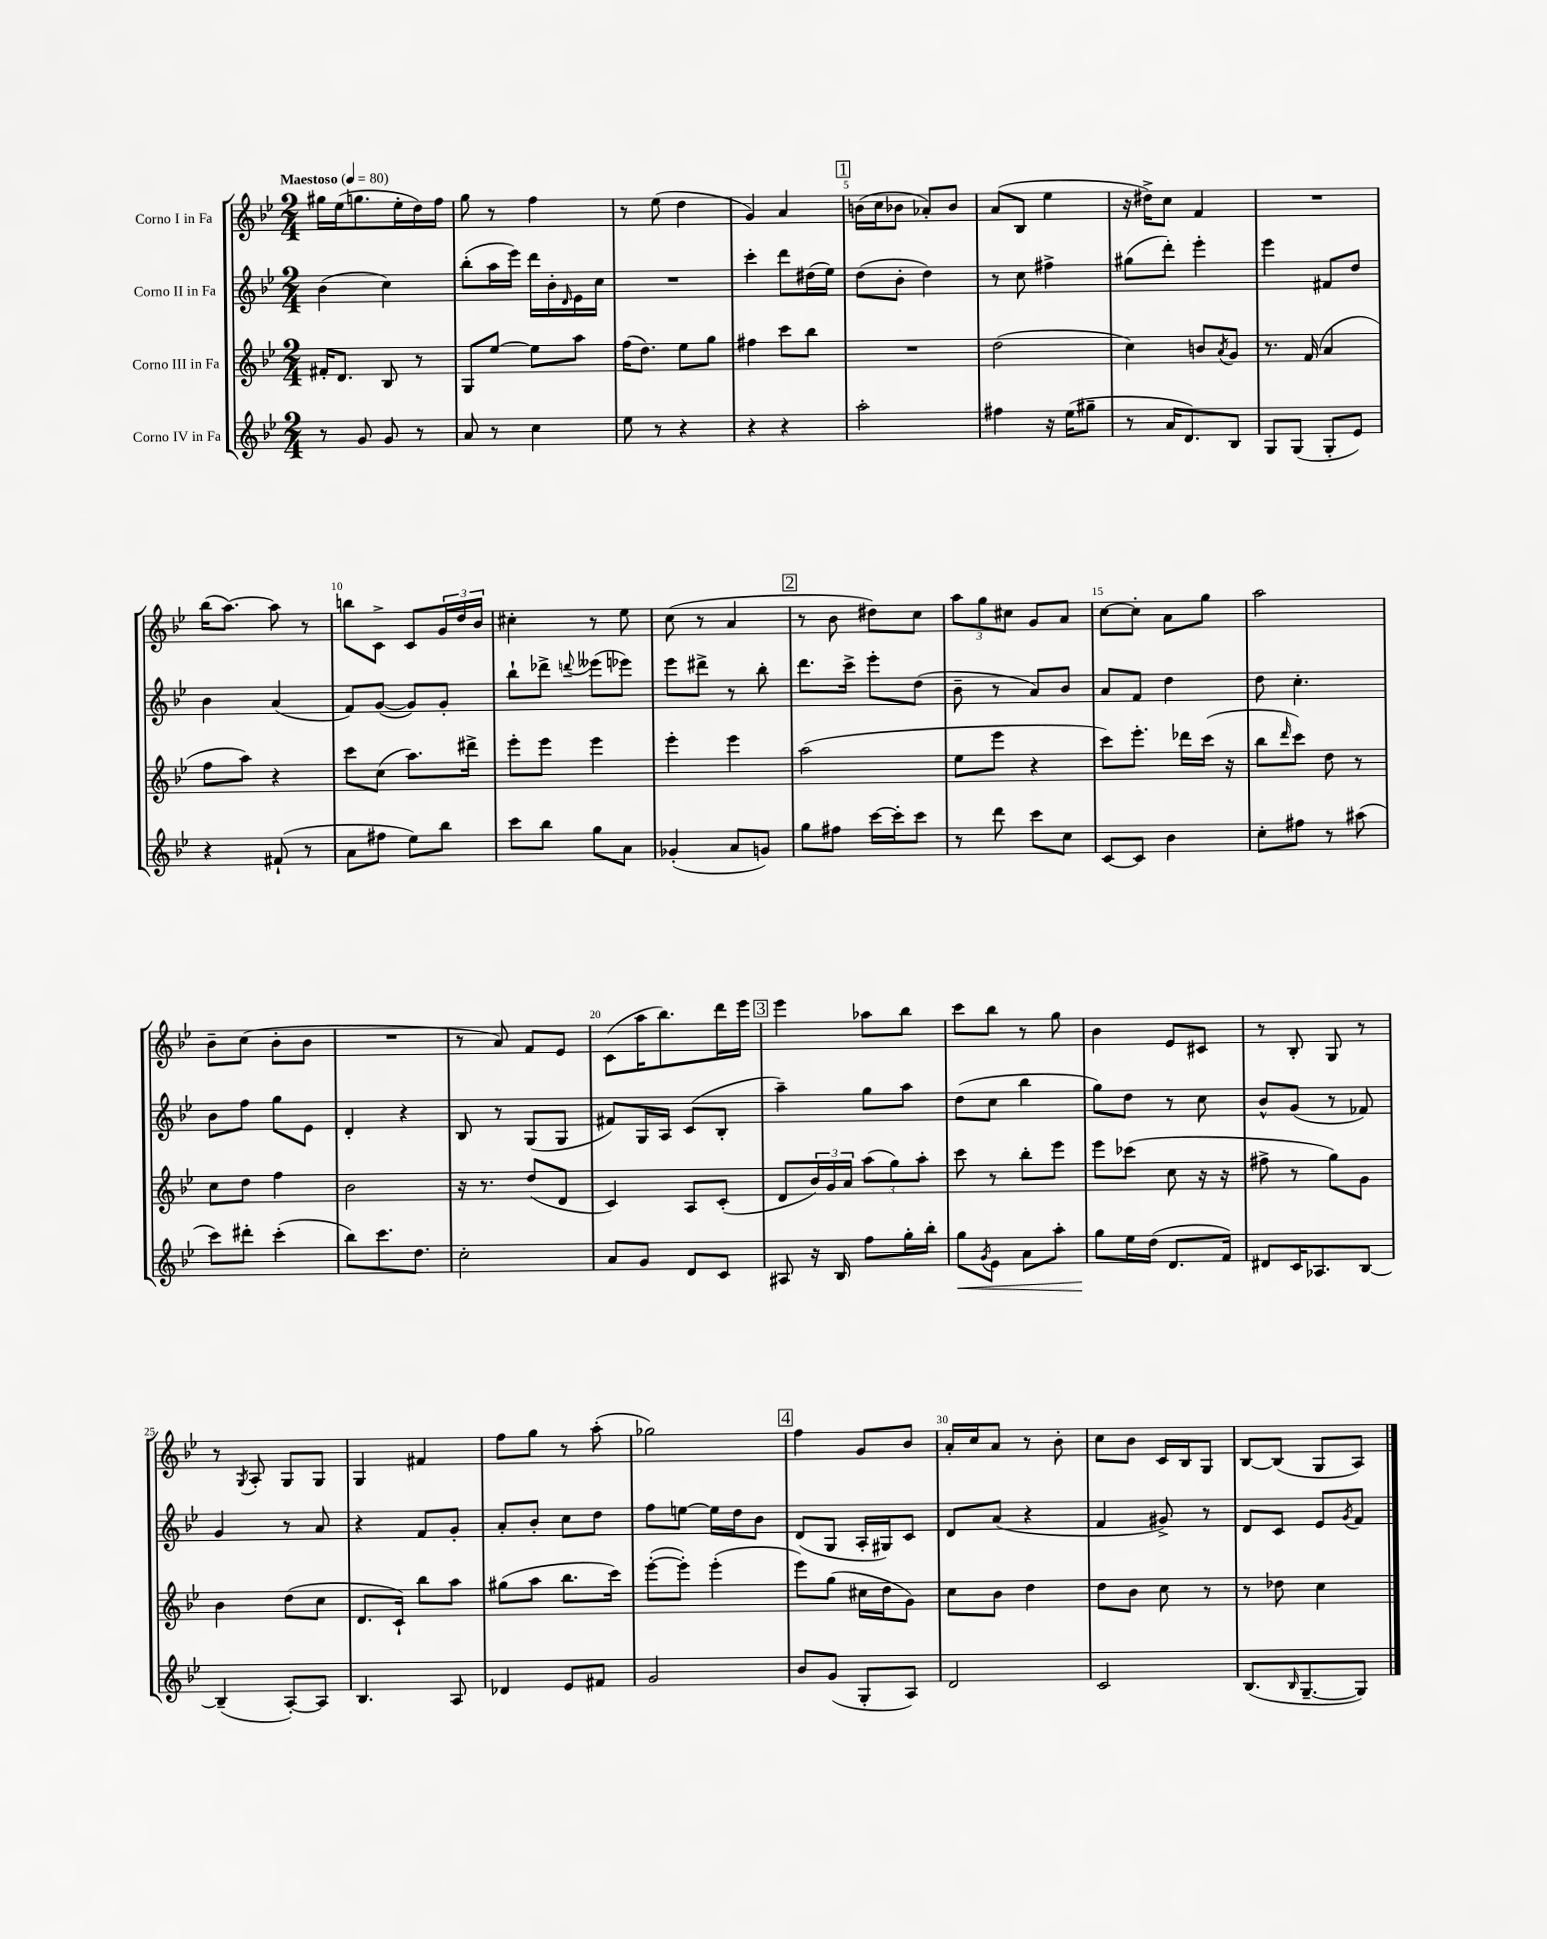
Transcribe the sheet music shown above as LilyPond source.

<<
\new StaffGroup <<
\new Staff = "s0" \with { instrumentName = "Corno I in Fa" } {
    \clef treble \key bes \major \numericTimeSignature \time 2/4 \tempo "Maestoso" 4 = 80
    gis''16 ees''16( g''8. ees''16-. d''16) f''16 |
    g''8 r8 f''4 |
    r8 ees''8( d''4 |
    g'4) a'4 |
    \mark \markup { \box "1" } b'16( c''16 bes'8 aes'8-.) bes'8 |
    a'8( bes8 ees''4 |
    r16 dis''16->) c''8 f'4 |
    R2 |
    bes''16( a''8.~) a''8 r8 |
    b''8 c'8-> c'8 \tuplet 3/2 { g'16 d''16 bes'16 } |
    cis''4-. r8 ees''8 |
    c''8( r8 a'4 |
    \mark \markup { \box "2" } r8 bes'8 dis''8) c''8 |
    \tuplet 3/2 { a''8 g''8 cis''8 } g'8 a'8 |
    c''8~ c''8-. a'8 g''8 |
    a''2 |
    bes'8-- c''8( bes'8-. bes'8 |
    R2 |
    r8 a'8) f'8 ees'8 |
    c'8( a''16 bes''8.) d'''16 ees'''16 |
    \mark \markup { \box "3" } ees'''4 aes''8 bes''8 |
    c'''8 bes''8 r8 g''8 |
    bes'4 ees'8 cis'8 |
    r8 bes8-. g8 r8 |
    r8 \acciaccatura { g8 } a8-. g8 g8 |
    g4 fis'4 |
    f''8 g''8 r8 a''8-.( |
    ges''2) |
    \mark \markup { \box "4" } f''4 g'8 bes'8 |
    a'16-. c''16 a'8 r8 bes'8-. |
    c''8 bes'8 c'16 bes16 g8 |
    bes8~ bes8( g8 a8) \bar "|." |
}
\new Staff = "s1" \with { instrumentName = "Corno II in Fa" } {
    \clef treble \key bes \major \numericTimeSignature \time 2/4
    bes'4( c''4) |
    bes''8-.( a''16 ees'''16) d'''16 bes'16-. \grace { d'16 } ees'16 c''16 |
    R2 |
    c'''4-. d'''8 dis''16( ees''16) |
    \mark \markup { \box "1" } d''8( bes'8-. d''4) |
    r8 c''8 fis''4-> |
    gis''8( d'''8-.) ees'''4-. |
    ees'''4 fis'8 d''8 |
    bes'4 a'4( |
    f'8) g'8~( g'8) g'8-. |
    bes''8-! des'''8-> \appoggiatura { d'''8 } eeses'''8( ees'''8) |
    ees'''8 dis'''8-> r8 bes''8-. |
    \mark \markup { \box "2" } d'''8. c'''16-> ees'''8-. d''8( |
    bes'8-- r8 a'8) bes'8 |
    a'8 f'8 d''4 |
    d''8 c''4.-. |
    bes'8 f''8 g''8 ees'8 |
    d'4-. r4 |
    bes8 r8 g8( g8 |
    fis'8) g16 a16 c'8( bes8-. |
    \mark \markup { \box "3" } a''4--) g''8 a''8 |
    d''8( c''8 bes''4 |
    g''8) d''8 r8 c''8 |
    bes'8-^ g'8( r8 fes'8) |
    g'4 r8 a'8 |
    r4 f'8 g'8-. |
    a'8-. bes'8-. c''8 d''8 |
    f''8 e''8~ e''16 d''16 bes'8 |
    \mark \markup { \box "4" } d'8( g8 a16-. gis16) c'8 |
    d'8 a'8( r4 |
    f'4 gis'8->) r8 |
    d'8 c'8 ees'8 \acciaccatura { g'8 } f'8 \bar "|." |
}
\new Staff = "s2" \with { instrumentName = "Corno III in Fa" } {
    \clef treble \key bes \major \numericTimeSignature \time 2/4
    fis'16-. d'8. bes8 r8 |
    g8 ees''8~ ees''8 a''8 |
    f''16( d''8.) ees''8 g''8 |
    fis''4 c'''8 bes''8 |
    \mark \markup { \box "1" } R2 |
    d''2( |
    c''4) b'8 \acciaccatura { a'8 } g'8 |
    r8. f'16( a'4 |
    f''8 a''8) r4 |
    c'''8 c''8( a''8.) dis'''16-> |
    ees'''8-. ees'''8 ees'''4 |
    ees'''4-. ees'''4 |
    \mark \markup { \box "2" } a''2( |
    ees''8 ees'''8 r4 |
    c'''8) ees'''8.-. des'''16 c'''16( r16 |
    bes''8 \grace { d'''16 } c'''8) d''8 r8 |
    c''8 d''8 f''4 |
    bes'2 |
    r16 r8. d''8( d'8 |
    c'4) a8 c'8-.( |
    \mark \markup { \box "3" } d'8 \tuplet 3/2 { bes'16) g'16 a'16 } \tuplet 3/2 { a''8( g''8) a''8-. } |
    c'''8 r8 bes''8-. ees'''8 |
    ees'''8 ces'''8( c''8 r16 r16 |
    fis''8-> r8 g''8) g'8 |
    bes'4 d''8( c''8 |
    d'8. c'16-!) bes''8 a''8 |
    gis''8( a''8 bes''8. c'''16) |
    ees'''8~-.( ees'''8-.) ees'''4-.( |
    \mark \markup { \box "4" } ees'''8) g''8( cis''16 d''16 g'8) |
    c''8 bes'8 d''4 |
    d''8 bes'8 c''8 r8 |
    r8 des''8 c''4 \bar "|." |
}
\new Staff = "s3" \with { instrumentName = "Corno IV in Fa" } {
    \clef treble \key bes \major \numericTimeSignature \time 2/4
    r8 g'8 g'8 r8 |
    a'8 r8 c''4 |
    ees''8 r8 r4 |
    r4 r4 |
    \mark \markup { \box "1" } a''2-. |
    fis''4 r16 ees''16( gis''8-- |
    r8 a'16 d'8.) bes8 |
    g8 g8( g8-. ees'8) |
    r4 fis'8-!( r8 |
    a'8 fis''8 ees''8) bes''8 |
    c'''8 bes''8 g''8 a'8 |
    ges'4-.( a'8 g'8) |
    \mark \markup { \box "2" } g''8 fis''8 c'''16~ c'''16-. c'''8 |
    r8 d'''8 c'''8 c''8 |
    c'8~ c'8 bes'4 |
    c''8-. fis''8 r8 ais''8( |
    c'''8) dis'''8-. c'''4-.( |
    bes''8) c'''8. d''8. |
    c''2-. |
    a'8 g'8 d'8 c'8 |
    \mark \markup { \box "3" } ais8 r16 bes16 f''8 g''16-. bes''16-. |
    g''8\< \acciaccatura { g'8 } ees'8 a'8 a''8-. |
    g''8\! ees''16 d''16( d'8. f'16) |
    dis'8 c'16 aes8. bes8~ |
    bes4--( a8~-.) a8 |
    bes4. a8 |
    des'4 ees'8 fis'8 |
    g'2 |
    \mark \markup { \box "4" } bes'8 g'8( g8-. a8) |
    d'2 |
    c'2 |
    bes8.( \grace { bes16 } g8.~-- g8) \bar "|." |
}
>>
>>
\layout { \context { \Score \override BarNumber.break-visibility = ##(#f #t #t) barNumberVisibility = #(every-nth-bar-number-visible 5) } }
